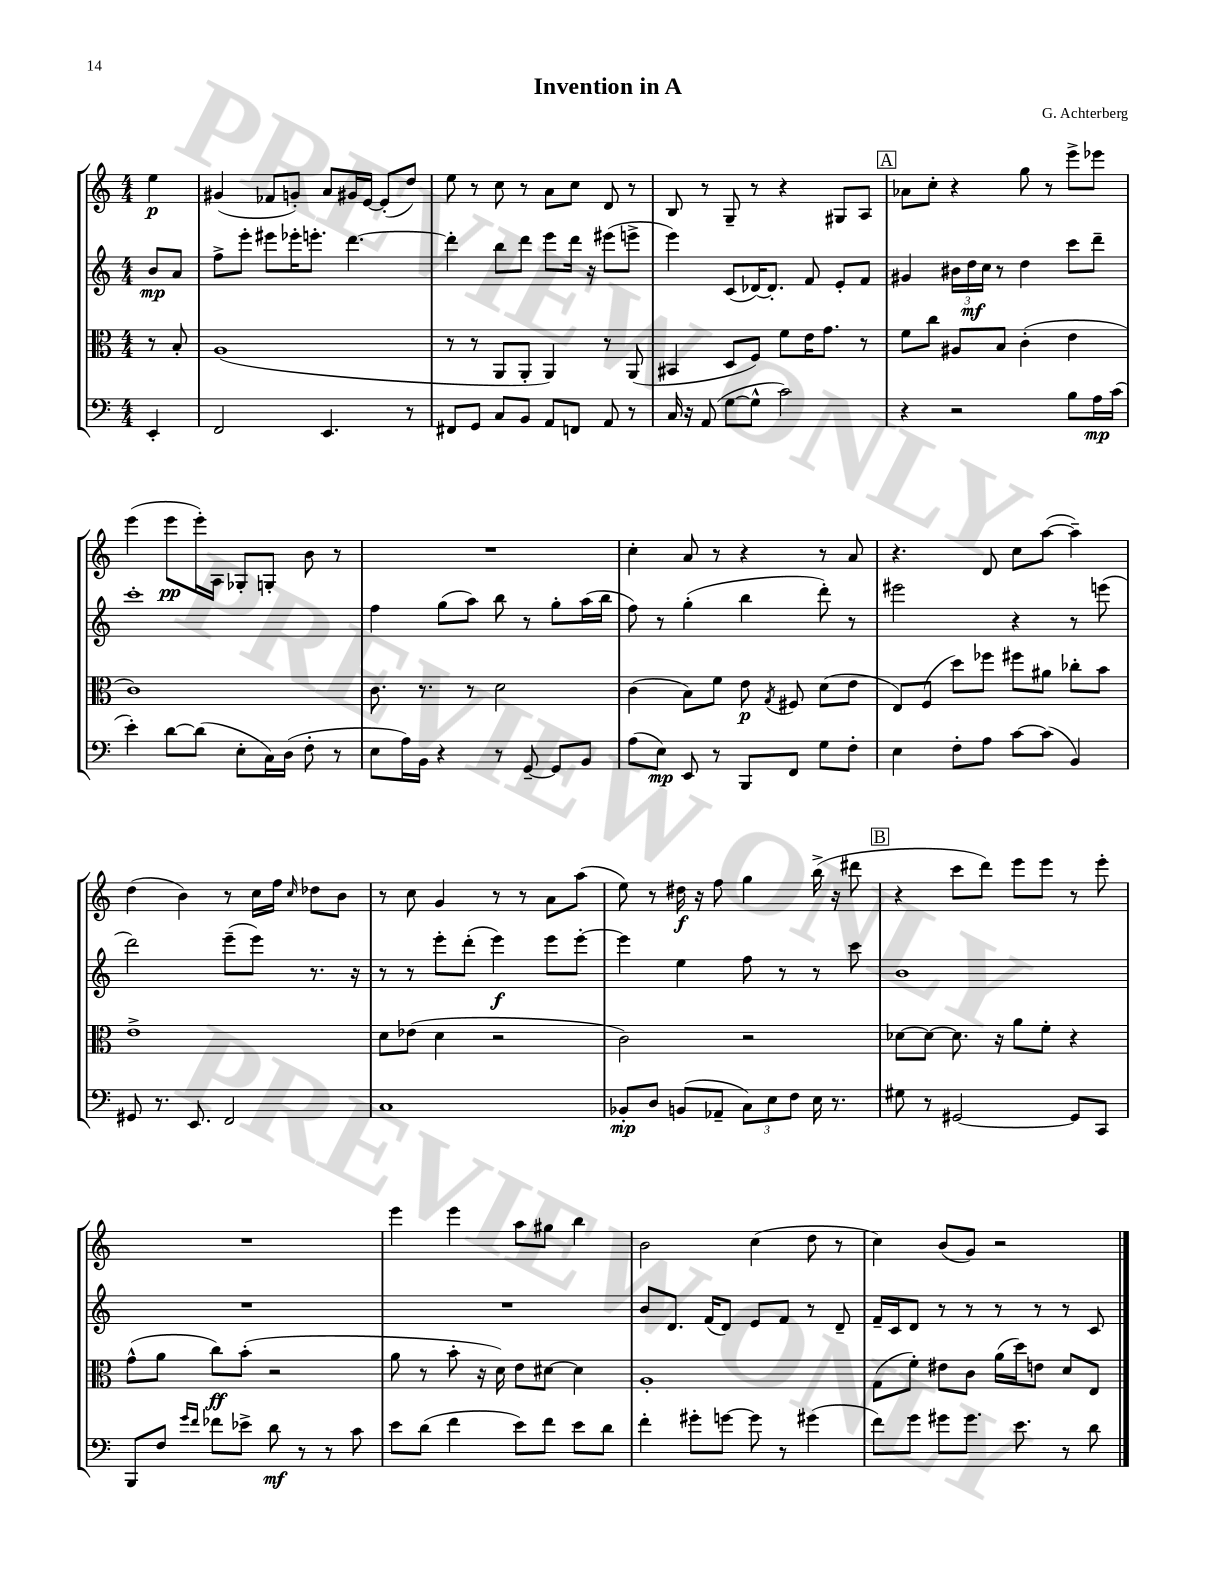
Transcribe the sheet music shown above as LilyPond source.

\header { title = "Invention in A" composer = "G. Achterberg" }
<<
\new StaffGroup <<
\new Staff = "s0" {
    \clef treble \key c \major \numericTimeSignature \time 4/4 \partial 4
    \autoBeamOff e''4\p |
    gis'4( fes'8[ g'8]-.) a'8[ gis'16 e'16]~ e'8[-.( d''8]) |
    e''8 r8 c''8 r8 a'8[ c''8] d'8 r8 |
    b8 r8 g8-- r8 r4 gis8[ a8] |
    \mark \markup { \box "A" } aes'8[ c''8]-. r4 g''8 r8 e'''8[-> ees'''8] |
    e'''4( e'''8[\pp e'''16-.) a16] ges8[-. g8]-. b'8 r8 |
    R1 |
    c''4-. a'8 r8 r4 r8 a'8 |
    r4. d'8 c''8[ a''8]~( a''4--) |
    d''4( b'4) r8 c''16[ f''16] \grace { c''16 } des''8[ b'8] |
    r8 c''8 g'4 r8 r8 a'8[ a''8]( |
    e''8) r8 dis''16\f r16 f''8 g''4 b''16->( r16 dis'''8 |
    \mark \markup { \box "B" } r4 c'''8[ d'''8]) e'''8[ e'''8] r8 e'''8-. |
    R1 |
    e'''4 e'''4 a''8[ gis''8] b''4 |
    b'2 c''4( d''8 r8 |
    c''4) b'8[( g'8]) r2 \bar "|." |
}
\new Staff = "s1" {
    \clef treble \key c \major \numericTimeSignature \time 4/4 \partial 4
    \autoBeamOff b'8[\mp a'8] |
    f''8[-> e'''8]-. eis'''8[ ees'''16-. e'''8.]-. d'''4.~ |
    d'''4-. b''8[ d'''8] e'''8[ d'''16] r16 eis'''8[( e'''8]-> |
    e'''4) c'8[( des'16~) des'8.]-. f'8 e'8[-. f'8] |
    \mark \markup { \box "A" } gis'4 \tuplet 3/2 { bis'16[ d''16\mf c''16] } r8 d''4 c'''8[ d'''8]-- |
    c'''1-. |
    f''4 g''8[( a''8]) b''8 r8 g''8[-. a''16( b''16] |
    f''8) r8 g''4-.( b''4 d'''8-.) r8 |
    eis'''2 r4 r8 e'''8( |
    d'''2) e'''8[--( e'''8]) r8. r16 |
    r8 r8 e'''8[-. d'''8]-.( e'''4\f) e'''8[ e'''8]~-. |
    e'''4 e''4 f''8 r8 r8 c'''8 |
    \mark \markup { \box "B" } b'1 |
    R1 |
    R1 |
    b'8[ d'8.] f'16[( d'8]) e'8[ f'8] r8 d'8-- |
    f'16[-- c'16 d'8] r8 r8 r8 r8 r8 c'8 \bar "|." |
}
\new Staff = "s2" {
    \clef alto \key c \major \numericTimeSignature \time 4/4 \partial 4
    \autoBeamOff r8 b8-. |
    a1( |
    r8 r8 a,8[ a,8]-. a,4) r8 a,8( |
    bis,4 d8[ f8]) f'8[ e'16 g'8.] r8 |
    \mark \markup { \box "A" } f'8[ c''8] ais8[ b8] c'4-.( e'4 |
    c'1) |
    c'8. r8. r8 d'2 |
    c'4( b8[) f'8] e'8\p \acciaccatura { g8 } fis8 d'8[( e'8] |
    e8[) f8]( d''8[) fes''8] fis''8[ ais'8] ces''8[-. b'8] |
    e'1-> |
    d'8[ ees'8]( d'4 r2 |
    c'2) r2 |
    \mark \markup { \box "B" } des'8[~ des'8]~ des'8. r16 a'8[ f'8]-. r4 |
    g'8[-^( a'8] c''8[\ff) b'8]-.( r2 |
    a'8 r8 b'8-. r16 d'16) e'8[ dis'8]~ dis'4 |
    a1-. |
    g8[( f'8]-.) eis'8[ c'8] a'16[( d''16) e'8] d'8[ e8] \bar "|." |
}
\new Staff = "s3" {
    \clef bass \key c \major \numericTimeSignature \time 4/4 \partial 4
    \autoBeamOff e,4-. |
    f,2 e,4. r8 |
    fis,8[ g,8] c8[ b,8] a,8[ f,8] a,8 r8 |
    c16 r16 a,8( g8[~ g8]-^ c'2) |
    \mark \markup { \box "A" } r4 r2 b8[ a16\mp c'16]( |
    e'4-.) d'8[~ d'8]( e8[-. c16) d16]( f8-. r8 |
    e8[ a16) b,16] r4 r8 g,8~-- g,8[ b,8] |
    a8[( e8]\mp) e,8 r8 b,,8[ f,8] g8[ f8]-. |
    e4 f8[-. a8] c'8[~ c'8]( b,4) |
    gis,8 r8. e,8. f,2 |
    c1 |
    bes,8[-.\mp d8] b,8[( aes,8]-- \tuplet 3/2 { c8[) e8 f8] } e16 r8. |
    \mark \markup { \box "B" } gis8 r8 gis,2~ gis,8[ c,8] |
    b,,8[ f8] \grace { g'16[ f'16] } fes'8[ ees'8]-> d'8\mf r8 r8 c'8 |
    e'8[ d'8]( f'4 e'8[) f'8] e'8[ d'8] |
    f'4-. gis'8[-. g'8]~ g'8 r8 gis'4( |
    f'8[) g'8] gis'8[ gis'8.] e'8. r8 d'8 \bar "|." |
}
>>
>>
\layout { \context { \Score \remove "Bar_number_engraver" } }
